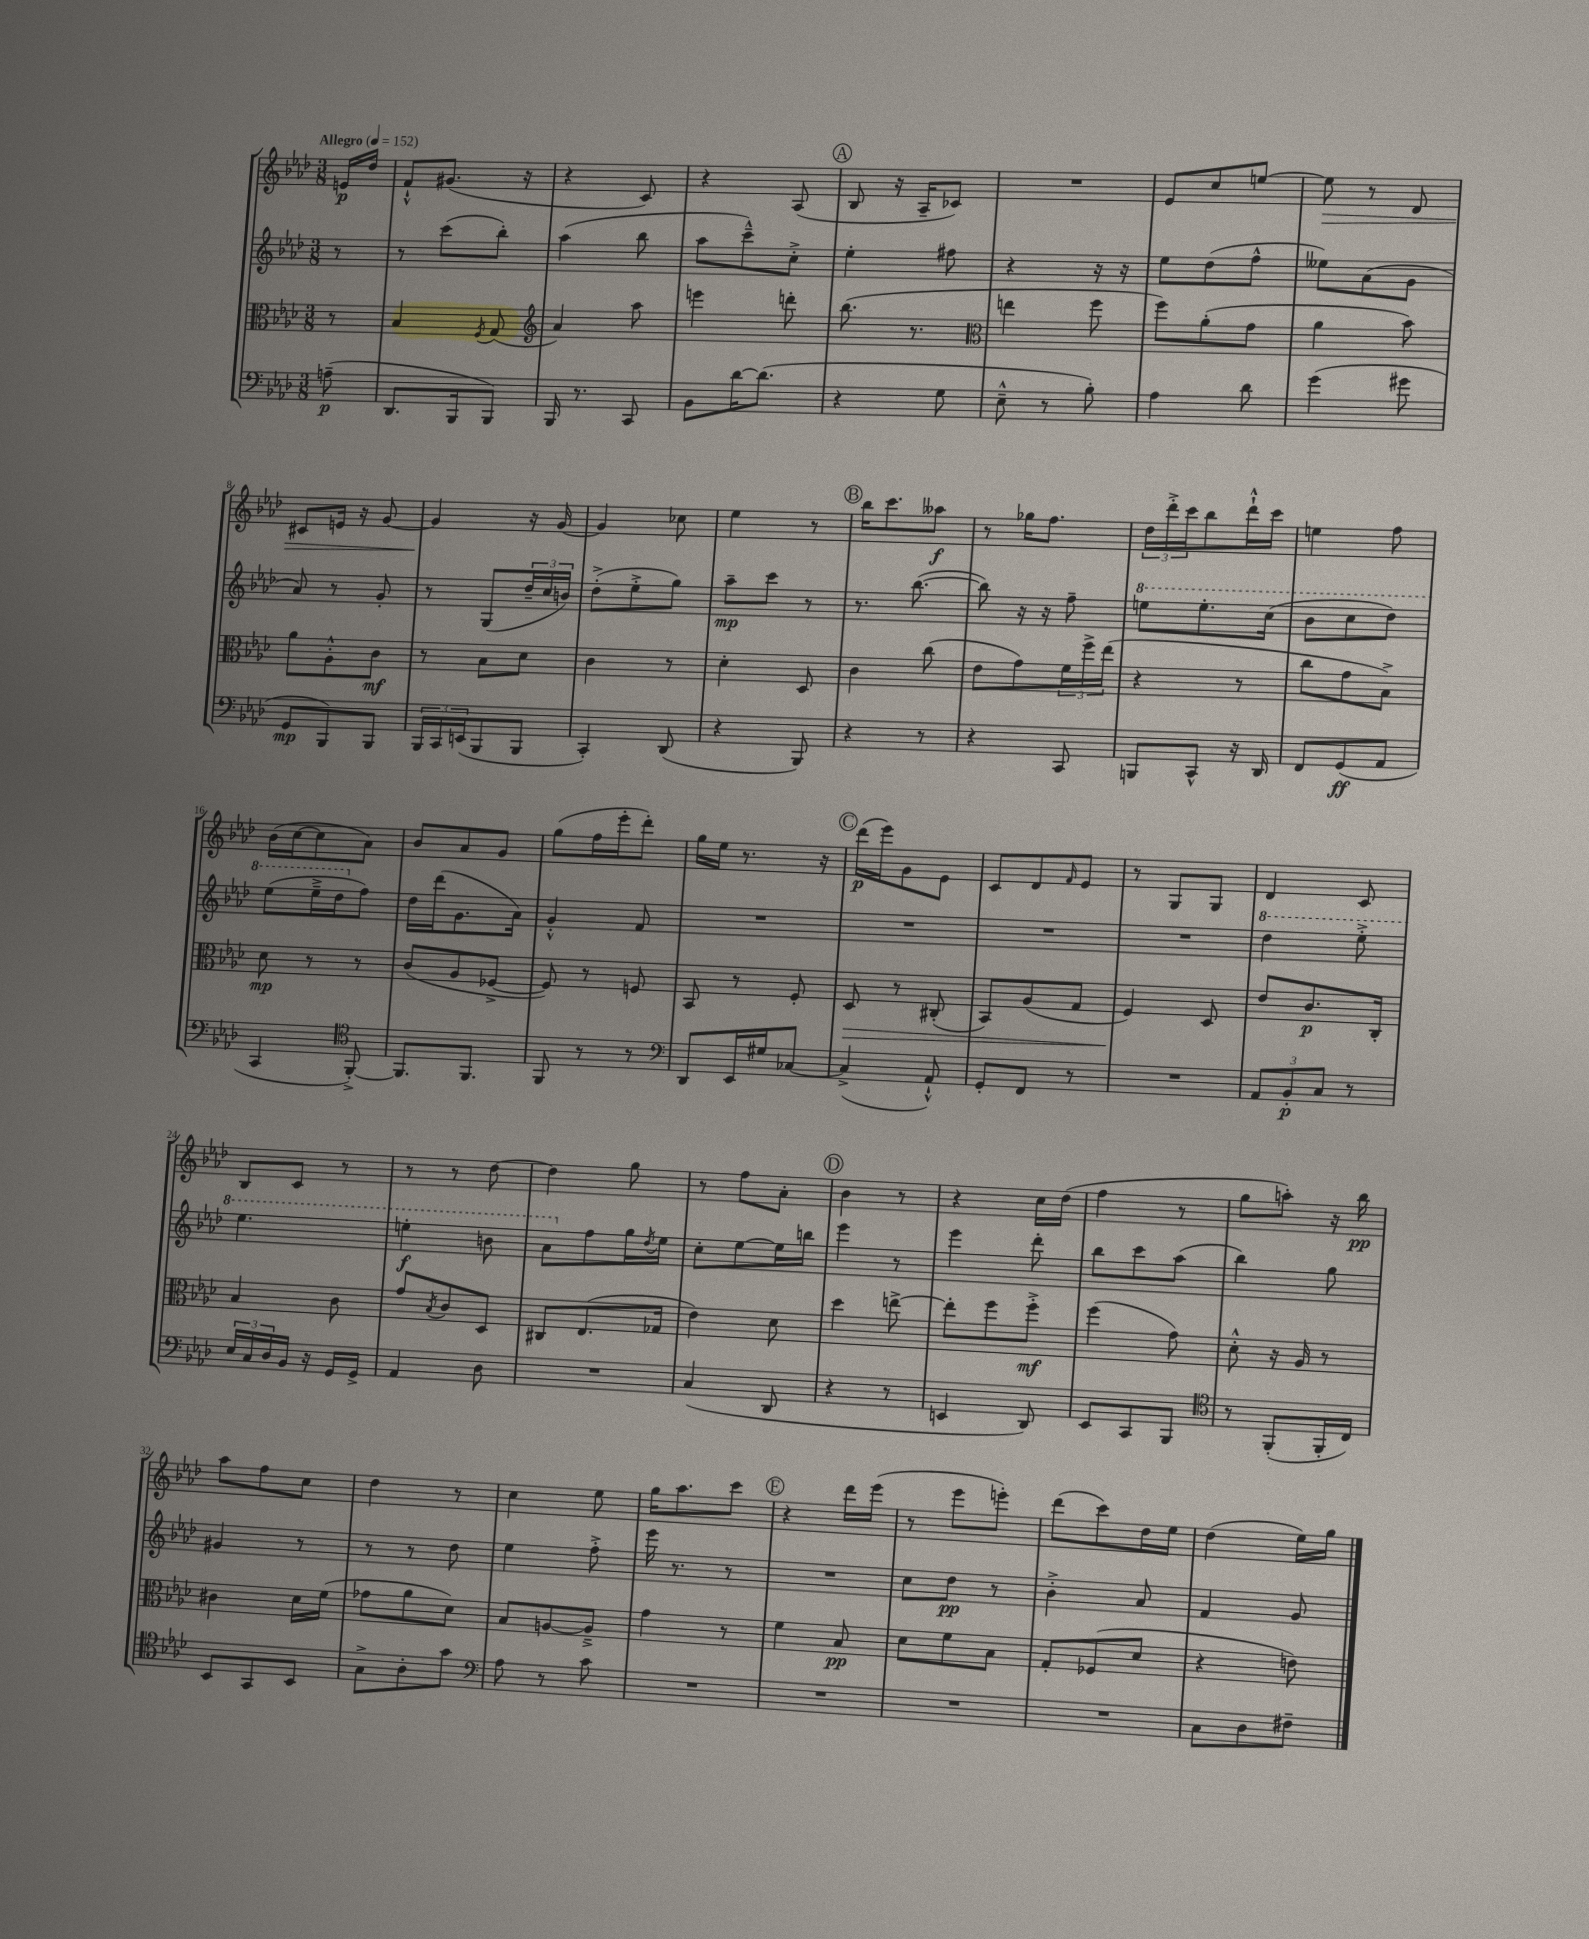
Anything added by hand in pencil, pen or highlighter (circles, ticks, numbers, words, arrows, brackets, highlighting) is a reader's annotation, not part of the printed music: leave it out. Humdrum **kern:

**kern	**dynam	**kern	**dynam	**kern	**dynam	**kern	**dynam
*part4	*part4	*part3	*part3	*part2	*part2	*part1	*part1
*staff4	*staff4	*staff3	*staff3	*staff2	*staff2	*staff1	*staff1
*clefF4	*	*clefC3	*	*clefG2	*	*clefG2	*
*k[b-e-a-d-]	*	*k[b-e-a-d-]	*	*k[b-e-a-d-]	*	*k[b-e-a-d-]	*
*M3/8	*	*M3/8	*	*M3/8	*	*M3/8	*
*MM152	*	*MM152	*	*MM152	*	*MM152	*
=	=	=	=	=	=	=	=
!	!	!	!	!	!	!LO:TX:a:B:t=Allegro	!
(8An~\	p	8r	.	8r	.	16en/LL	p
.	.	.	.	.	.	16dd-/JJ	.
=1	=1	=1	=1	=1	=1	=1	=1
8.DD-/L	.	4B-/	.	8r	.	8f`^^/L	.
.	.	.	.	(8ccc\L	.	(8.g#X/J	.
16BBB-/k	.	.	.	.	.	.	.
.	.	8qF/	.	.	.	.	.
8BBB-/J)	.	(8G/	.	8bb-'\J)	.	.	.
.	.	.	.	.	.	16r	.
=2	=2	=2	=2	=2	=2	=2	=2
*	*	*clefG2	*	*	*	*	*
16BBB-/	.	4a-/)	.	(4aa-\	.	4r	.
8.r	.	.	.	.	.	.	.
8CC/	.	8aa-\	.	8bb-\	.	8c/)	.
=3	=3	=3	=3	=3	=3	=3	=3
8BB-\L	.	4eeen\	.	8aa-\L	.	4r	.
[16d-\K	.	.	.	8ccc~^^\)	.	.	.
(8.d-\J]	.	.	.	.	.	.	.
.	.	8dddn'\	.	8cc'^\J	.	(8A-/	.
!!LO:REH:place=s1:t=A
=4	=4	=4	=4	=4	=4	=4	=4
4r	.	(8.bb-\	.	4ee-'\	.	8B-/	.
.	.	.	.	.	.	16r	.
.	.	8.r	.	.	.	16A-~/KL	.
8G\	.	.	.	8ff#X\	.	8c-X/J)	.
=5	=5	=5	=5	=5	=5	=5	=5
*	*	*clefC3	*	*	*	*	*
8E-~^^\	.	4een\	.	4r	.	4.r	.
8r	.	.	.	.	.	.	.
8B-'\)	.	8ff\	.	16r	.	.	.
.	.	.	.	16r	.	.	.
=6	=6	=6	=6	=6	=6	=6	=6
4A-\	.	8ff\L)	.	8ee-\L	.	8e-/L	.
.	.	(8a-'\	.	(8dd-\	.	8cc/	.
8d-\	.	8g\J	.	8ff^^\J	.	[8een/J	.
=7	=7	=7	=7	=7	=7	=7	=7
!	!	!	!	!	!	!	!LO:HP:b
(4g\	.	4a-\	.	8ee--X\L)	.	8ee\]	>
.	.	.	.	(8a-\	.	8r	.
8g#X\	.	8b-\)	.	8g\J	.	8d-/	.
!!LO:LB:g=z
=8	=8	=8	=8	=8	=8	=8	=8
8GG/L	mp	8a-\L	.	8a-/)	.	8c#X/L	.
8BBB-/)	.	8A-'^^\	.	8r	.	16en/Jk	.
.	.	.	.	.	.	16r	.
8BBB-/J	.	8c\J	mf	8g'/	.	[8g/	.
=9	=9	=9	=9	=9	=9	=9	=9
24BBB-/LL	.	8r	.	8r	.	4g/]	.
24CC/	.	.	.	.	.	.	.
(24EEn/J	.	.	.	.	.	.	.
8BBB-/	.	8B-\L	.	(8G/L	.	.	.
8BBB-/J	.	8d-\J	.	24dd-~/L	.	16r	]
.	.	.	.	24cc/	.	.	.
.	.	.	.	.	.	[16g/	.
.	.	.	.	24bn/JJ)	.	.	.
=10	=10	=10	=10	=10	=10	=10	=10
4CC'/)	.	4c\	.	(8dd-'^\L	.	4g/]	.
.	.	.	.	8ee-'^\	.	.	.
(8DD-/	.	8r	.	8gg\J)	.	8cc-X\	.
=11	=11	=11	=11	=11	=11	=11	=11
4r	.	4d-'\	.	8aa-~\L	mp	4ee-\	.
.	.	.	.	8ccc\J	.	.	.
8BBB-/)	.	8D-/	.	8r	.	8r	.
!!LO:REH:place=s1:t=B
=12	=12	=12	=12	=12	=12	=12	=12
4r	.	4c\	.	8.r	.	16bb-\KL	.
.	.	.	.	.	.	8.ccc\	.
.	.	.	.	([8.bb-\	.	.	.
8r	.	(8cc\	.	.	.	8aa--X\J	f
=13	=13	=13	=13	=13	=13	=13	=13
4r	.	8e-\L	.	8bb-\])	.	8r	.
.	.	8g\)	.	16r	.	16gg-X\KL	.
.	.	.	.	16r	.	8.ff\J	.
8CC/	.	24f\L	.	8ff~\	.	.	.
.	.	24ff^\	.	.	.	.	.
.	.	(24ee-\JJ	.	.	.	.	.
=14	=14	=14	=14	=14	=14	=14	=14
*	*	*	*	*8va	*	*	*
8BBBn/L	.	4r	.	8eeen\L	.	24dd-\LL	.
.	.	.	.	.	.	24ddd-'^\	.
.	.	.	.	.	.	24ccc\J	.
8CC^^/J	.	.	.	8.eee'\	.	8bb-\	.
16r	.	8r	.	.	.	16ddd-`^^\L	.
16DD-/	.	.	.	(16ccc\Jk	.	16ccc\JJ	.
=15	=15	=15	=15	=15	=15	=15	=15
8FF/L	.	8cc\L	.	8bb-\L	.	4een\	.
(8GG/	ff	8g\	.	8ccc\	.	.	.
8AA-/J	.	8B-^\J)	.	8ddd-\J)	.	8ff\	.
!!LO:LB:g=z
=16	=16	=16	=16	=16	=16	=16	=16
4CC/	.	8d-\	mp	(8eee-\L	.	(16b-\LL	.
.	.	.	.	.	.	[16cc\J	.
.	.	8r	.	16eee-~^\L	.	8cc\]	.
.	.	.	.	16ddd-\J	.	.	.
*clefC4	*	*	*	*	*	*	*
*	*	*	*	*X8va	*	*	*
[8FF'^/)	.	8r	.	8ff\J)	.	8a-\J)	.
=17	=17	=17	=17	=17	=17	=17	=17
8.FF/L]	.	(8c/L	.	16dd-\LL	.	8b-/L	.
.	.	.	.	(16ddd-\J	.	.	.
.	.	8A-/	.	8.g\	.	8a-/	.
8.FF/J	.	.	.	.	.	.	.
.	.	[8F-X^/J	.	.	.	8g/J	.
.	.	.	.	16a-\Jk)	.	.	.
=18	=18	=18	=18	=18	=18	=18	=18
8FF/	.	8F-/])	.	4g'^^/	.	(8gg\L	.
8r	.	8r	.	.	.	16ff\L	.
.	.	.	.	.	.	16eee-'\J	.
8r	.	8Fn/	.	8f/	.	8ddd-'\J)	.
=19	=19	=19	=19	=19	=19	=19	=19
*clefF4	*	*	*	*	*	*	*
8DD-/L	.	8BB-/	.	4.r	.	16gg\LL	.
.	.	.	.	.	.	16ee-\JJ	.
16EE-/L	.	8r	.	.	.	8.r	.
16G#X/J	.	.	.	.	.	.	.
[8C-X/J	.	8F'/	.	.	.	.	.
.	.	.	.	.	.	16r	.
!!LO:REH:place=s1:t=C
=20	=20	=20	=20	=20	=20	=20	=20
!	!	!	!LO:HP:b	!	!	!	!
(4C-^/]	.	8D-/	>	4.r	.	(16ddd-\LL	p
.	.	.	.	.	.	16eee-\J)	.
.	.	8r	.	.	.	8g\	.
8AA-`^^/)	.	(8C#X'/	.	.	.	8e-\J	.
=21	=21	=21	=21	=21	=21	=21	=21
8GG'/L	.	8BB-/L)	.	4.r	.	8c/L	.
8FF/J	.	(8A-/	.	.	.	8d-/	.
.	.	.	.	.	.	16qqf/	.
8r	.	8G/J	.	.	.	8e-/J	.
=22	=22	=22	=22	=22	=22	=22	=22
4.r	.	4F/)	.	4.r	.	8r	.
.	.	.	.	.	.	8G/L	.
.	.	8D-/	]	.	.	8G/J	.
=23	=23	=23	=23	=23	=23	=23	=23
*	*	*	*	*8va	*	*	*
12AA-/L	.	8e-/L	.	4ddd-\	.	4d-/	.
12BB-'/	p	.	.	.	.	.	.
.	.	8.c/	p	.	.	.	.
12C/J	.	.	.	.	.	.	.
8r	.	.	.	8eee-'^\	.	8c/	.
.	.	16C'/Jk	.	.	.	.	.
!!LO:LB:g=z
=24	=24	=24	=24	=24	=24	=24	=24
24E-/LL	.	4B-/	.	4.eee-\	.	8B-/L	.
24C/	.	.	.	.	.	.	.
24D-/	.	.	.	.	.	.	.
16BB-/JJ	.	.	.	.	.	8c/J	.
16r	.	.	.	.	.	.	.
16GG/LL	.	8c\	.	.	.	8r	.
16GG^/JJ	.	.	.	.	.	.	.
=25	=25	=25	=25	=25	=25	=25	=25
4AA-/	.	8g/L	.	4eeen'\	f	8r	.
.	.	8qB-/	.	.	.	.	.
.	.	8c/	.	.	.	8r	.
8D-\	.	8D-/J	.	8bbn\	.	[8dd-\	.
=26	=26	=26	=26	=26	=26	=26	=26
4.r	.	8C#X/L	.	8aa-\L	.	4dd-\]	.
*	*	*	*	*X8va	*	*	*
.	.	(8.E-/	.	8ff\	.	.	.
.	.	.	.	16gg\L	.	8gg\	.
.	.	.	.	8qdd-/	.	.	.
.	.	16G-X/Jk	.	16ee-\JJ	.	.	.
=27	=27	=27	=27	=27	=27	=27	=27
(4C/	.	4e-\)	.	8cc'\L	.	8r	.
.	.	.	.	[8ee-\	.	8ff\L	.
8DD-/	.	8d-\	.	16ee-\L]	.	8a-'\J	.
.	.	.	.	16bbn\JJ	.	.	.
!!LO:REH:place=s1:t=D
=28	=28	=28	=28	=28	=28	=28	=28
4r	.	4dd-\	.	4eee-\	.	4b-\	.
8r	.	[8een^\	.	8r	.	8r	.
=29	=29	=29	=29	=29	=29	=29	=29
4EEn/	.	8ee'\L]	.	4eee-\	.	4r	.
.	.	8ff\	.	.	.	.	.
8DD-/)	.	8ff'^\J	mf	8ddd-'\	.	16cc\LL	.
.	.	.	.	.	.	(16dd-\JJ	.
=30	=30	=30	=30	=30	=30	=30	=30
8EE-/L	.	(4ff\	.	8bb-\L	.	4ff\	.
8CC/	.	.	.	8ccc\	.	.	.
8BBB-/J	.	8g\)	.	(8aa-\J	.	8r	.
=31	=31	=31	=31	=31	=31	=31	=31
*clefC4	*	*	*	*	*	*	*
8r	.	8d-'^^\	.	4bb-\)	.	8gg\L	.
(8FF'/L	.	16r	.	.	.	8aan'\J)	.
.	.	16A-/	.	.	.	.	.
16FF'/L	.	8r	.	8gg\	.	16r	.
16C/JJ)	.	.	.	.	.	16bb-\	pp
!!LO:LB:g=z
=32	=32	=32	=32	=32	=32	=32	=32
8BB-/L	.	4c#X\	.	4g#X/	.	8aa-\L	.
8GG/	.	.	.	.	.	8ff\	.
8BB-/J	.	16d-\LL	.	8r	.	8cc\J	.
.	.	(16f\JJ	.	.	.	.	.
=33	=33	=33	=33	=33	=33	=33	=33
8G^\L	.	8g-X\L	.	8r	.	4dd-\	.
8A-'\	.	8a-\	.	8r	.	.	.
8g\J	.	8d-\J)	.	8dd-\	.	8r	.
=34	=34	=34	=34	=34	=34	=34	=34
*clefF4	*	*	*	*	*	*	*
8A-\	.	8B-/L	.	4ee-\	.	4cc\	.
8r	.	[8An/	.	.	.	.	.
8c\	.	8A~^/J]	.	8ff'^\	.	8ee-\	.
=35	=35	=35	=35	=35	=35	=35	=35
4.r	.	4g\	.	16eee-\	.	16gg\KL	.
.	.	.	.	8.r	.	8.aa-\	.
.	.	8r	.	8r	.	8ccc\J	.
!!LO:REH:place=s1:t=E
=36	=36	=36	=36	=36	=36	=36	=36
4.r	.	4f\	.	4.r	.	4r	.
.	.	8B-/	pp	.	.	16ddd-\LL	.
.	.	.	.	.	.	(16eee-\JJ	.
=37	=37	=37	=37	=37	=37	=37	=37
4.r	.	8d-\L	.	8cc\L	.	8r	.
.	.	8f\	.	8dd-\J	pp	8eee-\L	.
.	.	8B-\J	.	8r	.	8eeen'\J)	.
=38	=38	=38	=38	=38	=38	=38	=38
4.r	.	8G'/L	.	4b-'^\	.	(8ddd-\L	.
.	.	(8F-X/	.	.	.	8ccc\)	.
.	.	8d-/J	.	8a-/	.	16dd-\L	.
.	.	.	.	.	.	16ee-\JJ	.
=39	=39	=39	=39	=39	=39	=39	=39
8C\L	.	4r	.	4f/	.	(4dd-\	.
8D-\	.	.	.	.	.	.	.
8F#X~\J	.	8en\)	.	8g/	.	16ee-\LL)	.
.	.	.	.	.	.	16gg\JJ	.
==	==	==	==	==	==	==	==
*-	*-	*-	*-	*-	*-	*-	*-
